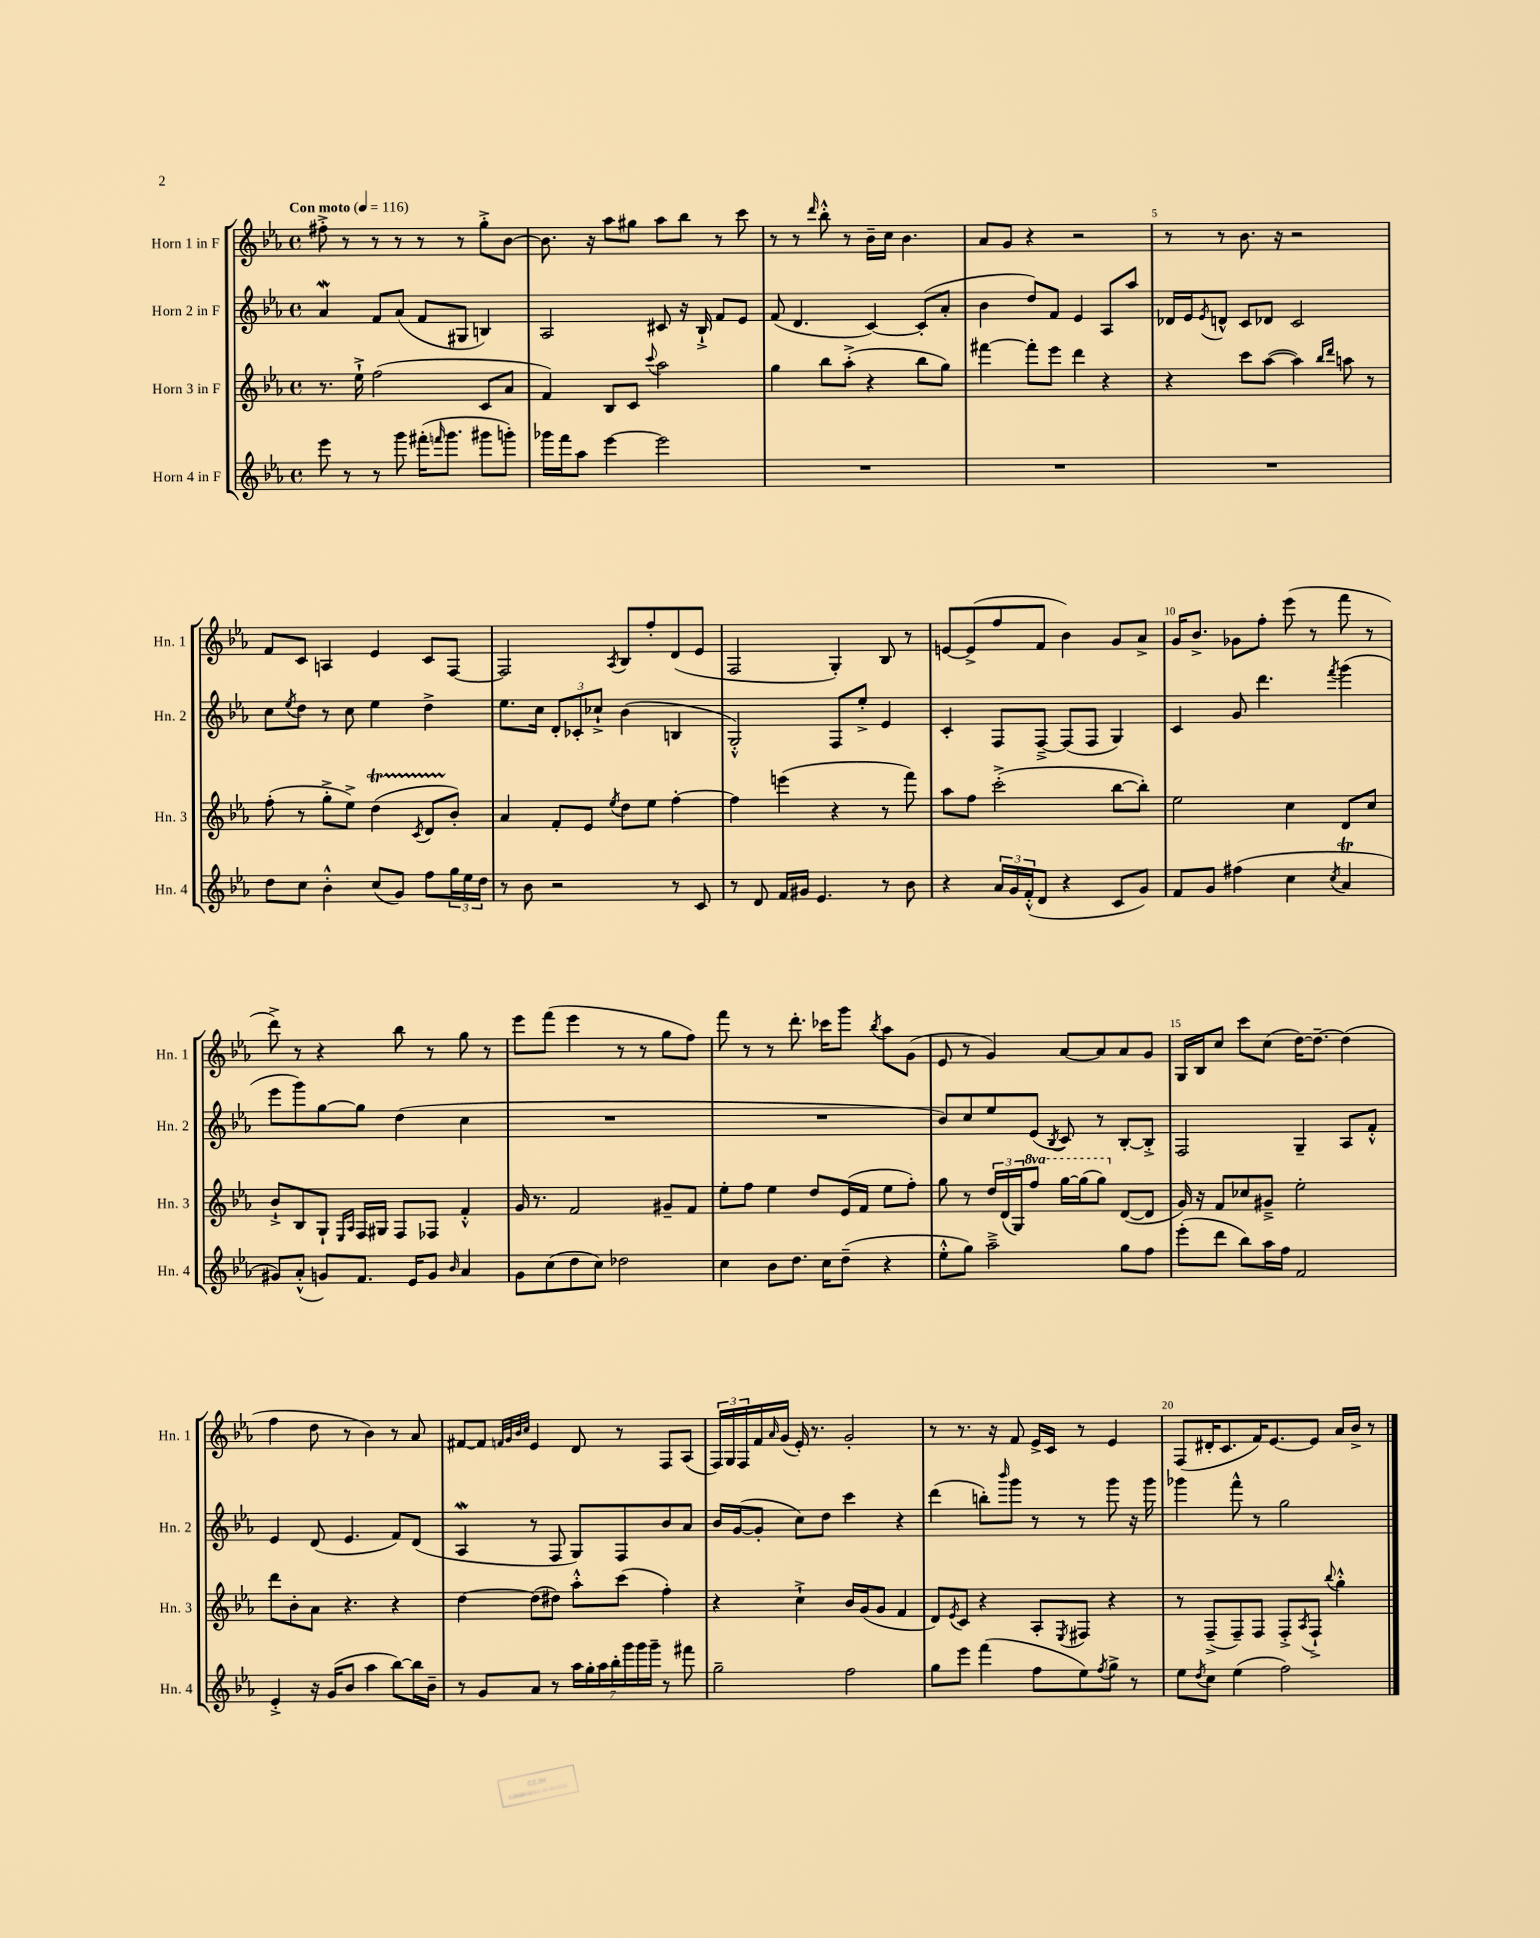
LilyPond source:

<<
\new StaffGroup <<
\new Staff = "s0" \with { instrumentName = "Horn 1 in F" shortInstrumentName = "Hn. 1" } {
    \clef treble \key ees \major \defaultTimeSignature \time 4/4 \tempo "Con moto" 4 = 116
    fis''8-.-> r8 r8 r8 r8 r8 g''8-.-> bes'8~ |
    bes'8. r16 aes''8 gis''8 aes''8 bes''8 r8 c'''8 |
    r8 r8 \grace { d'''16 } bes''8-.-^ r8 bes'16-- c''16 bes'4. |
    aes'8 g'8 r4 r2 |
    r8 r8 bes'8. r16 r2 |
    f'8 c'8 a4 ees'4 c'8 f8~ |
    f2 \acciaccatura { aes8 } bes8 f''8-. d'8( ees'8 |
    f2 g4-.) bes8 r8 |
    e'8~ e'8->( f''8 f'8 bes'4) g'8 aes'8-> |
    g'16 bes'8.-> ges'8 f''8-. ees'''8( r8 f'''8 r8 |
    d'''8->) r8 r4 bes''8 r8 g''8 r8 |
    ees'''8 f'''8( ees'''4 r8 r8 g''8 f''8) |
    f'''8 r8 r8 d'''8.-. ces'''16 g'''8 \acciaccatura { bes''8 } aes''8 g'8( |
    ees'8 r8 g'4) aes'8~ aes'8 aes'8 g'8 |
    g16 bes16 c''8 c'''8 c''8( d''16~) d''8.~-- d''4( |
    f''4 d''8 r8 bes'4) r8 aes'8 |
    fis'8~ fis'8 \grace { f'32 g'32 bes'32 c''32 } ees'4 d'8 r8 f8 aes8( |
    \tuplet 3/2 { f16) g16 f16 } f'16 \grace { aes'16 } g'16( ees'16-.) r8. g'2-. |
    r8 r8. r16 f'8 ees'16-> c'16 r8 ees'4 |
    f8( dis'16-. c'8. f'16) ees'8.~ ees'8 aes'16 bes'16-> r8 \bar "|." |
}
\new Staff = "s1" \with { instrumentName = "Horn 2 in F" shortInstrumentName = "Hn. 2" } {
    \clef treble \key ees \major \defaultTimeSignature \time 4/4
    aes'4\mordent f'8 aes'8( f'8 gis8 b4) |
    aes2 cis'8 r16 bes16-!-> f'8 ees'8 |
    f'8( d'4. c'4~) c'8-.( aes'8-. |
    bes'4 d''8) f'8 ees'4 aes8 aes''8 |
    des'16 ees'16 \acciaccatura { ees'8 } d'8-^ c'8 des'8 c'2 |
    c''8 \acciaccatura { ees''8 } d''8 r8 c''8 ees''4 d''4-> |
    ees''8. c''16 \tuplet 3/2 { d'8-. ces'8-. ces''8-!-> } bes'4( b4 |
    g2-.-^) f8 ees''8-.-> ees'4 |
    c'4-. f8 f8~---> f8( f8 g4) |
    c'4 g'8 d'''4. \acciaccatura { f'''8 } g'''4( |
    ees'''8 g'''8) g''8~ g''8 d''4( c''4 |
    R1 |
    R1 |
    bes'8) c''8 ees''8 ees'8( \acciaccatura { bes8 } c'8) r8 bes8~-. bes8-.-> |
    f2 g4-- aes8 f'8-.-^ |
    ees'4 d'8( ees'4. f'8) d'8( |
    aes4\mordent r8 f8 g8) f8 bes'8 aes'8 |
    bes'16 g'16~( g'8-. c''8) d''8 c'''4 r4 |
    d'''4( b''8-.) \grace { bes'''16 } g'''8 r8 r8 g'''8 r16 g'''16 |
    ges'''4 f'''8-^ r8 g''2 \bar "|." |
}
\new Staff = "s2" \with { instrumentName = "Horn 3 in F" shortInstrumentName = "Hn. 3" } {
    \clef treble \key ees \major \defaultTimeSignature \time 4/4 \set Staff.ottavationMarkups = #ottavation-simple-ordinals
    r8. ees''16-!-> f''2( c'8 aes'8 |
    f'4) bes8 c'8 \appoggiatura { c'''8 } aes''2 |
    g''4 bes''8 aes''8-.->( r4 bes''8 g''8) |
    fis'''4~ fis'''8-. ees'''8 d'''4 r4 |
    r4 c'''8 aes''8~( aes''4) \grace { bes''16 d'''16 } a''8 r8 |
    f''8-.( r8 g''8-.-> ees''8->) d''4\startTrillSpan( \acciaccatura { c'8 } d'8 bes'8-.\stopTrillSpan) |
    aes'4 f'8-. ees'8 \acciaccatura { ees''8 } d''8 ees''8 f''4~-. |
    f''4 e'''4( r4 r8 f'''8) |
    aes''8 f''8 c'''2-.->( bes''8~ bes''8-.) |
    ees''2 c''4 d'8 c''8 |
    bes'8-!-> bes8 g8-! \grace { ees16 aes16 } f16 gis16 f8 fes8 f'4-.-^ |
    g'16 r8. f'2 gis'8-- f'8 |
    ees''8-. f''8 ees''4 d''8 ees'16( f'16 ees''8 f''8-.) |
    g''8 r8 \tuplet 3/2 { d''16 d'16( g16) } \ottava #1 f'''8 g'''16~ g'''16( g'''8) \ottava #0 d'8~( d'8 |
    g'16) r16 f'8 ces''8 gis'8---> ees''2-. |
    d'''8 bes'8-. aes'8 r4. r4 |
    d''4~ d''8( dis''8) aes''8-.-^ c'''8( f''4-.) |
    r4 c''4-!-> bes'16 g'16( g'8 f'4 |
    d'8) \acciaccatura { ees'8 } c'8 r4 aes8-. \acciaccatura { ees8 } fis8 r4 |
    r8 f8--->( f8--) f8 f8-.-> \acciaccatura { aes8 } f8-!-> \appoggiatura { bes''8 } g''4-.-^ \bar "|." |
}
\new Staff = "s3" \with { instrumentName = "Horn 4 in F" shortInstrumentName = "Hn. 4" } {
    \clef treble \key ees \major \defaultTimeSignature \time 4/4
    ees'''8 r8 r8 g'''8 fis'''16-.( \grace { f'''16 } g'''8. gis'''8 g'''8-.) |
    ges'''16 f'''16 aes''8 ees'''4~ ees'''2 |
    R1 |
    R1 |
    R1 |
    d''8 c''8 bes'4-.-^ c''8( g'8) f''8 \tuplet 3/2 { g''16 ees''16 d''16 } |
    r8 bes'8 r2 r8 c'8 |
    r8 d'8 f'16 gis'16 ees'4. r8 bes'8 |
    r4 \tuplet 3/2 { aes'16 g'16 f'16-.-^( } d'8 r4 c'8 g'8) |
    f'8 g'8 fis''4( c''4 \acciaccatura { c''8 } aes'4\trill |
    gis'8) aes'8-.-^( g'8) f'8. ees'16 g'8 \grace { bes'16 } aes'4 |
    g'8 c''8( d''8 c''8) des''2 |
    c''4 bes'8 d''8. c''16 d''8--( r4 |
    ees''8-.-^ g''8) aes''2---> g''8 f''8 |
    ees'''8-.( d'''8 bes''8) aes''16 f''16 f'2 |
    ees'4-.-> r16 g'16( bes'8 aes''4 bes''8~) bes''16 bes'16-- |
    r8 g'8 aes'8 r8 \tuplet 7/4 { aes''16 g''16-. aes''16 bes''16-. g'''16 g'''16 g'''16-- } r8 fis'''8 |
    g''2-- f''2 |
    g''8 ees'''8 f'''4( f''8 ees''8) \acciaccatura { f''8 } g''8-> r8 |
    ees''8 \acciaccatura { d''8 } c''8 ees''4( f''2) \bar "|." |
}
>>
>>
\layout { \context { \Score \override BarNumber.break-visibility = ##(#f #t #t) barNumberVisibility = #(every-nth-bar-number-visible 5) } }
